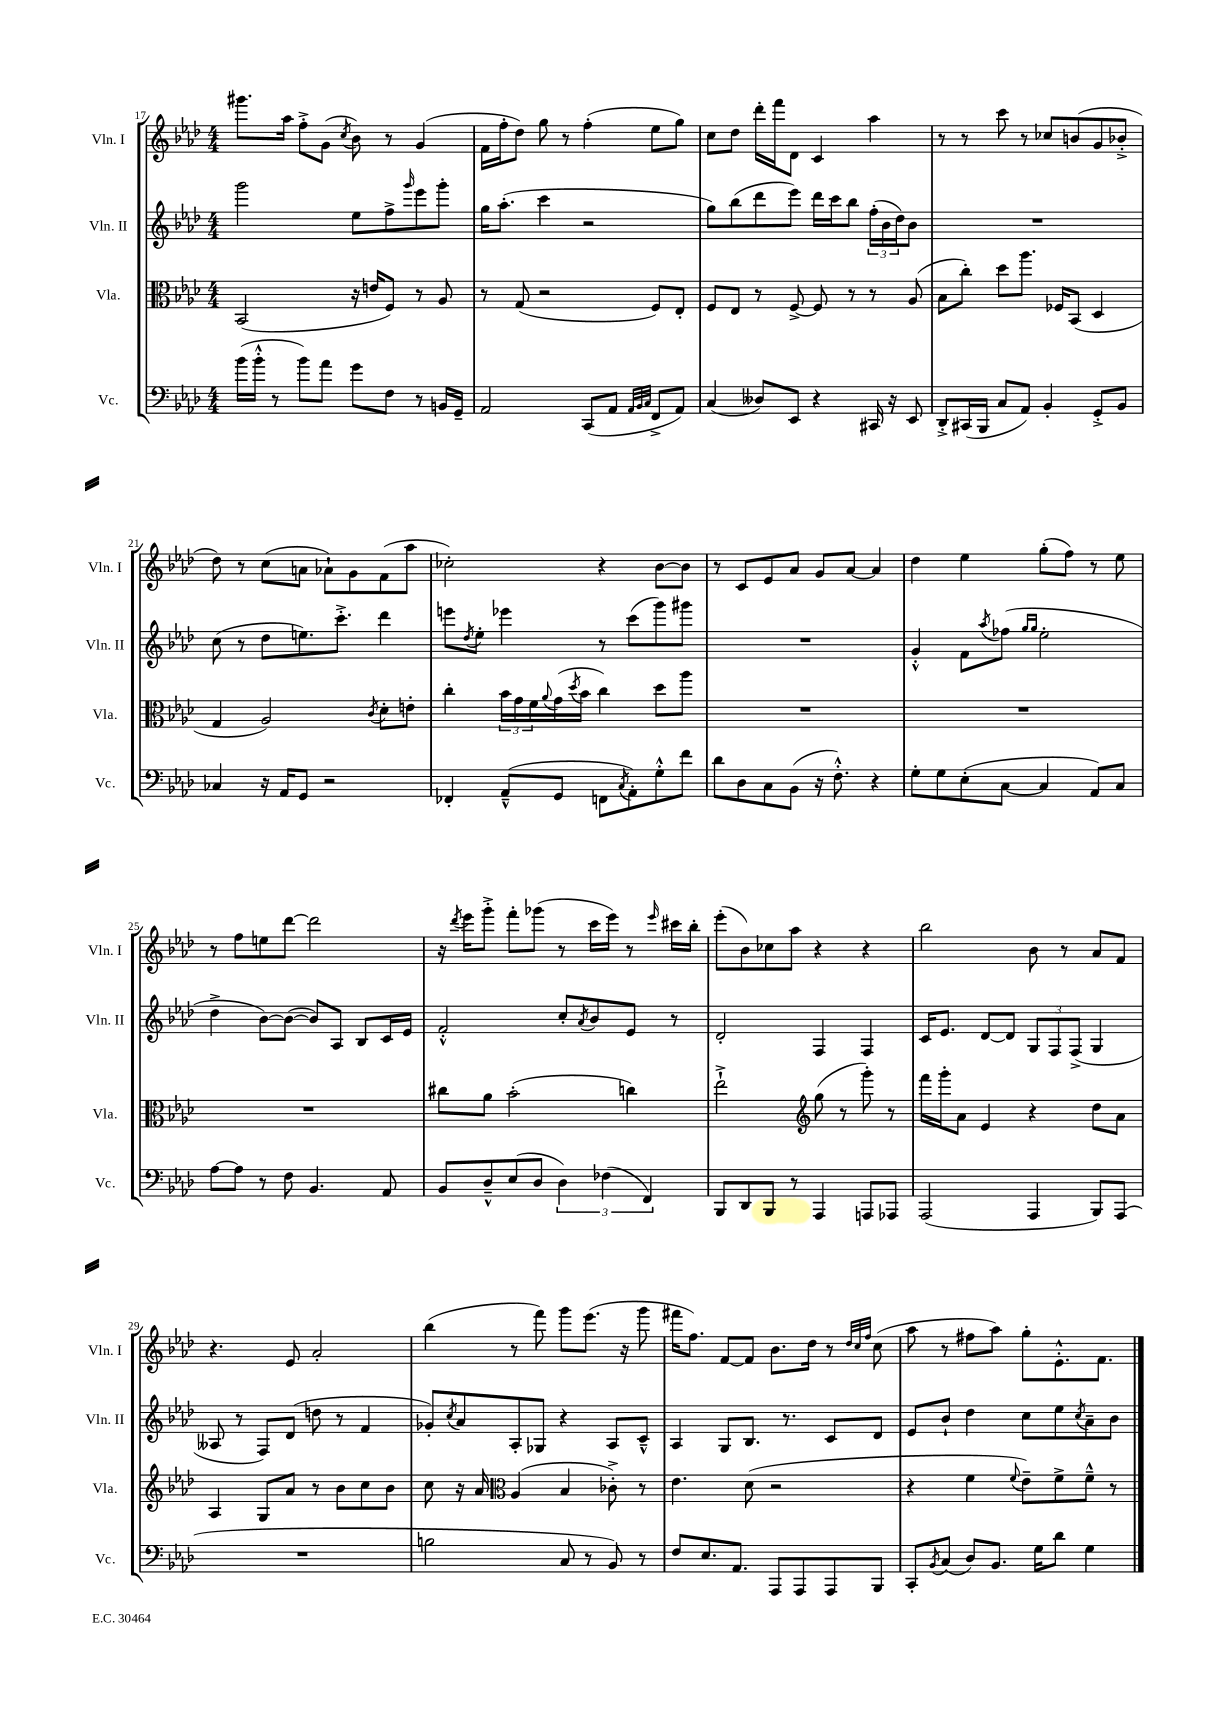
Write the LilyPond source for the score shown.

<<
\new StaffGroup <<
\new Staff = "s0" \with { instrumentName = "Vln. I" shortInstrumentName = "Vln. I" } {
    \clef treble \key aes \major \numericTimeSignature \time 4/4
    gis'''8. aes''16 f''8-.-> g'8( \acciaccatura { c''8 } bes'8) r8 g'4( |
    f'16 f''16-. des''8) g''8 r8 f''4-.( ees''8 g''8) |
    c''8 des''8 des'''16-. f'''16 des'8 c'4 aes''4 |
    r8 r8 c'''8 r8 ces''8 b'8( g'8 bes'8-.-> |
    des''8) r8 c''8( a'8 aes'8-!) g'8 f'8( aes''8 |
    ces''2-.) r4 bes'8~ bes'8 |
    r8 c'8 ees'8 aes'8 g'8 aes'8~ aes'4 |
    des''4 ees''4 g''8-.( f''8) r8 ees''8 |
    r8 f''8 e''8 des'''8~ des'''2 |
    r16 \acciaccatura { des'''8 } ees'''16 g'''8-.-> f'''8-. ges'''8( r8 c'''16 ees'''16) r8 \grace { ees'''16 } cis'''16 bes''16-. |
    ees'''8-.( bes'8) ces''8 aes''8 r4 r4 |
    bes''2 bes'8 r8 aes'8 f'8 |
    r4. ees'8 aes'2-. |
    bes''4( r8 f'''8) g'''8 ees'''8.( r16 g'''8 |
    fis'''16 f''8.) f'8~ f'8 bes'8. des''16 r8 \grace { des''32 c''32 f''32 } c''8( |
    aes''8 r8 fis''8 aes''8) g''8-. ees'8.-.-^ f'8. \bar "|." |
}
\new Staff = "s1" \with { instrumentName = "Vln. II" shortInstrumentName = "Vln. II" } {
    \clef treble \key aes \major \numericTimeSignature \time 4/4
    g'''2 ees''8 f''8-> \grace { g'''16 } ees'''8 g'''8-. |
    g''16 aes''8.-.( c'''4 r2 |
    g''8) bes''8( des'''8 ees'''8) des'''16 c'''16 bes''8 \tuplet 3/2 { f''16-.( bes'16 des''16) } bes'8 |
    R1 |
    c''8( r8 des''8 e''8.) c'''8.-.-> des'''4 |
    e'''8 \acciaccatura { des''8 } ees''8-. ees'''4 r8 c'''8( g'''8) gis'''8 |
    R1 |
    g'4-.-^ f'8 \acciaccatura { aes''8 } fes''8( \grace { g''16 g''16 } ees''2-. |
    des''4-> bes'8~) bes'8~( bes'8) aes8 bes8 c'16 ees'16 |
    f'2-.-^ c''8-. \acciaccatura { aes'8 } bes'8 ees'8 r8 |
    des'2-. f4 f4 |
    c'16 ees'8. des'8~ des'8 \tuplet 3/2 { g8 f8 f8->( } g4 |
    aeses8 r8 f8) des'8( d''8 r8 f'4 |
    ges'8-.) \acciaccatura { c''8 } aes'8 aes8-. ges8 r4 aes8 c'8---^ |
    aes4 g8 bes8. r8. c'8 des'8 |
    ees'8 bes'8-! des''4 c''8 ees''8 \acciaccatura { c''8 } aes'8-- bes'8 \bar "|." |
}
\new Staff = "s2" \with { instrumentName = "Vla." shortInstrumentName = "Vla." } {
    \clef alto \key aes \major \numericTimeSignature \time 4/4
    bes,2( r16 e'16 f8) r8 aes8 |
    r8 g8( r2 f8) ees8-. |
    f8 ees8 r8 f8~-> f8 r8 r8 aes8( |
    bes8 c''8-.) des''8 aes''8. fes16 bes,8( des4 |
    g4 aes2) \acciaccatura { c'8 } des'8-. e'8-. |
    c''4-. \tuplet 3/2 { bes'16 g'16 f'16 } \appoggiatura { aes'8 } g'16( \acciaccatura { des''8 } bes'16 c''4) des''8 aes''8 |
    R1 |
    R1 |
    R1 |
    cis''8 aes'8 bes'2-.( c''4) |
    ees''2-!-> \clef treble g''8( r8 g'''8-.) r8 |
    f'''16 g'''16-. aes'8 ees'4 r4 des''8 aes'8 |
    aes4 g8 aes'8 r8 bes'8 c''8 bes'8 |
    c''8 r16 aes'16 \clef alto aes4( bes4 ces'8-.->) r8 |
    ees'4. des'8( r2 |
    r4 f'4 \appoggiatura { f'8 } ees'8--) f'8-> f'8---^ r8 \bar "|." |
}
\new Staff = "s3" \with { instrumentName = "Vc." shortInstrumentName = "Vc." } {
    \clef bass \key aes \major \numericTimeSignature \time 4/4
    bes'16( bes'16-.-^ r8 bes'8) aes'8 g'8 f8 r8 b,16 g,16-- |
    aes,2 c,8( aes,8 \grace { aes,32 bes,32 c32 } f,8-> aes,8) |
    c4( deses8) ees,8 r4 cis,16 r16 ees,8 |
    des,8-.-> cis,16( bes,,16 c8 aes,8) bes,4-. g,8-.-> bes,8 |
    ces4 r16 aes,16 g,8 r2 |
    fes,4-. aes,8---^( g,8 f,8 \acciaccatura { c8 } aes,8-.) g8-.-^ f'8 |
    des'8 des8 c8 bes,8( r16 f8.-.-^) r4 |
    g8-. g8 ees8-.( c8~ c4 aes,8) c8 |
    aes8~ aes8 r8 f8 bes,4. aes,8 |
    bes,8 des8---^ ees8( des8 \tuplet 3/2 { des4) fes4( f,4) } |
    bes,,8 des,8 bes,,8 r8 aes,,4 a,,8 aes,,8 |
    aes,,2( aes,,4 bes,,8) aes,,8( |
    R1 |
    b2 c8 r8 bes,8) r8 |
    f8 ees8. aes,8. aes,,8 aes,,8 aes,,8 bes,,8 |
    c,8-. \acciaccatura { bes,8 } c8( des8) bes,8. g16 des'8 g4 \bar "|." |
}
>>
>>
\layout { \context { \Score currentBarNumber = #17 } }
